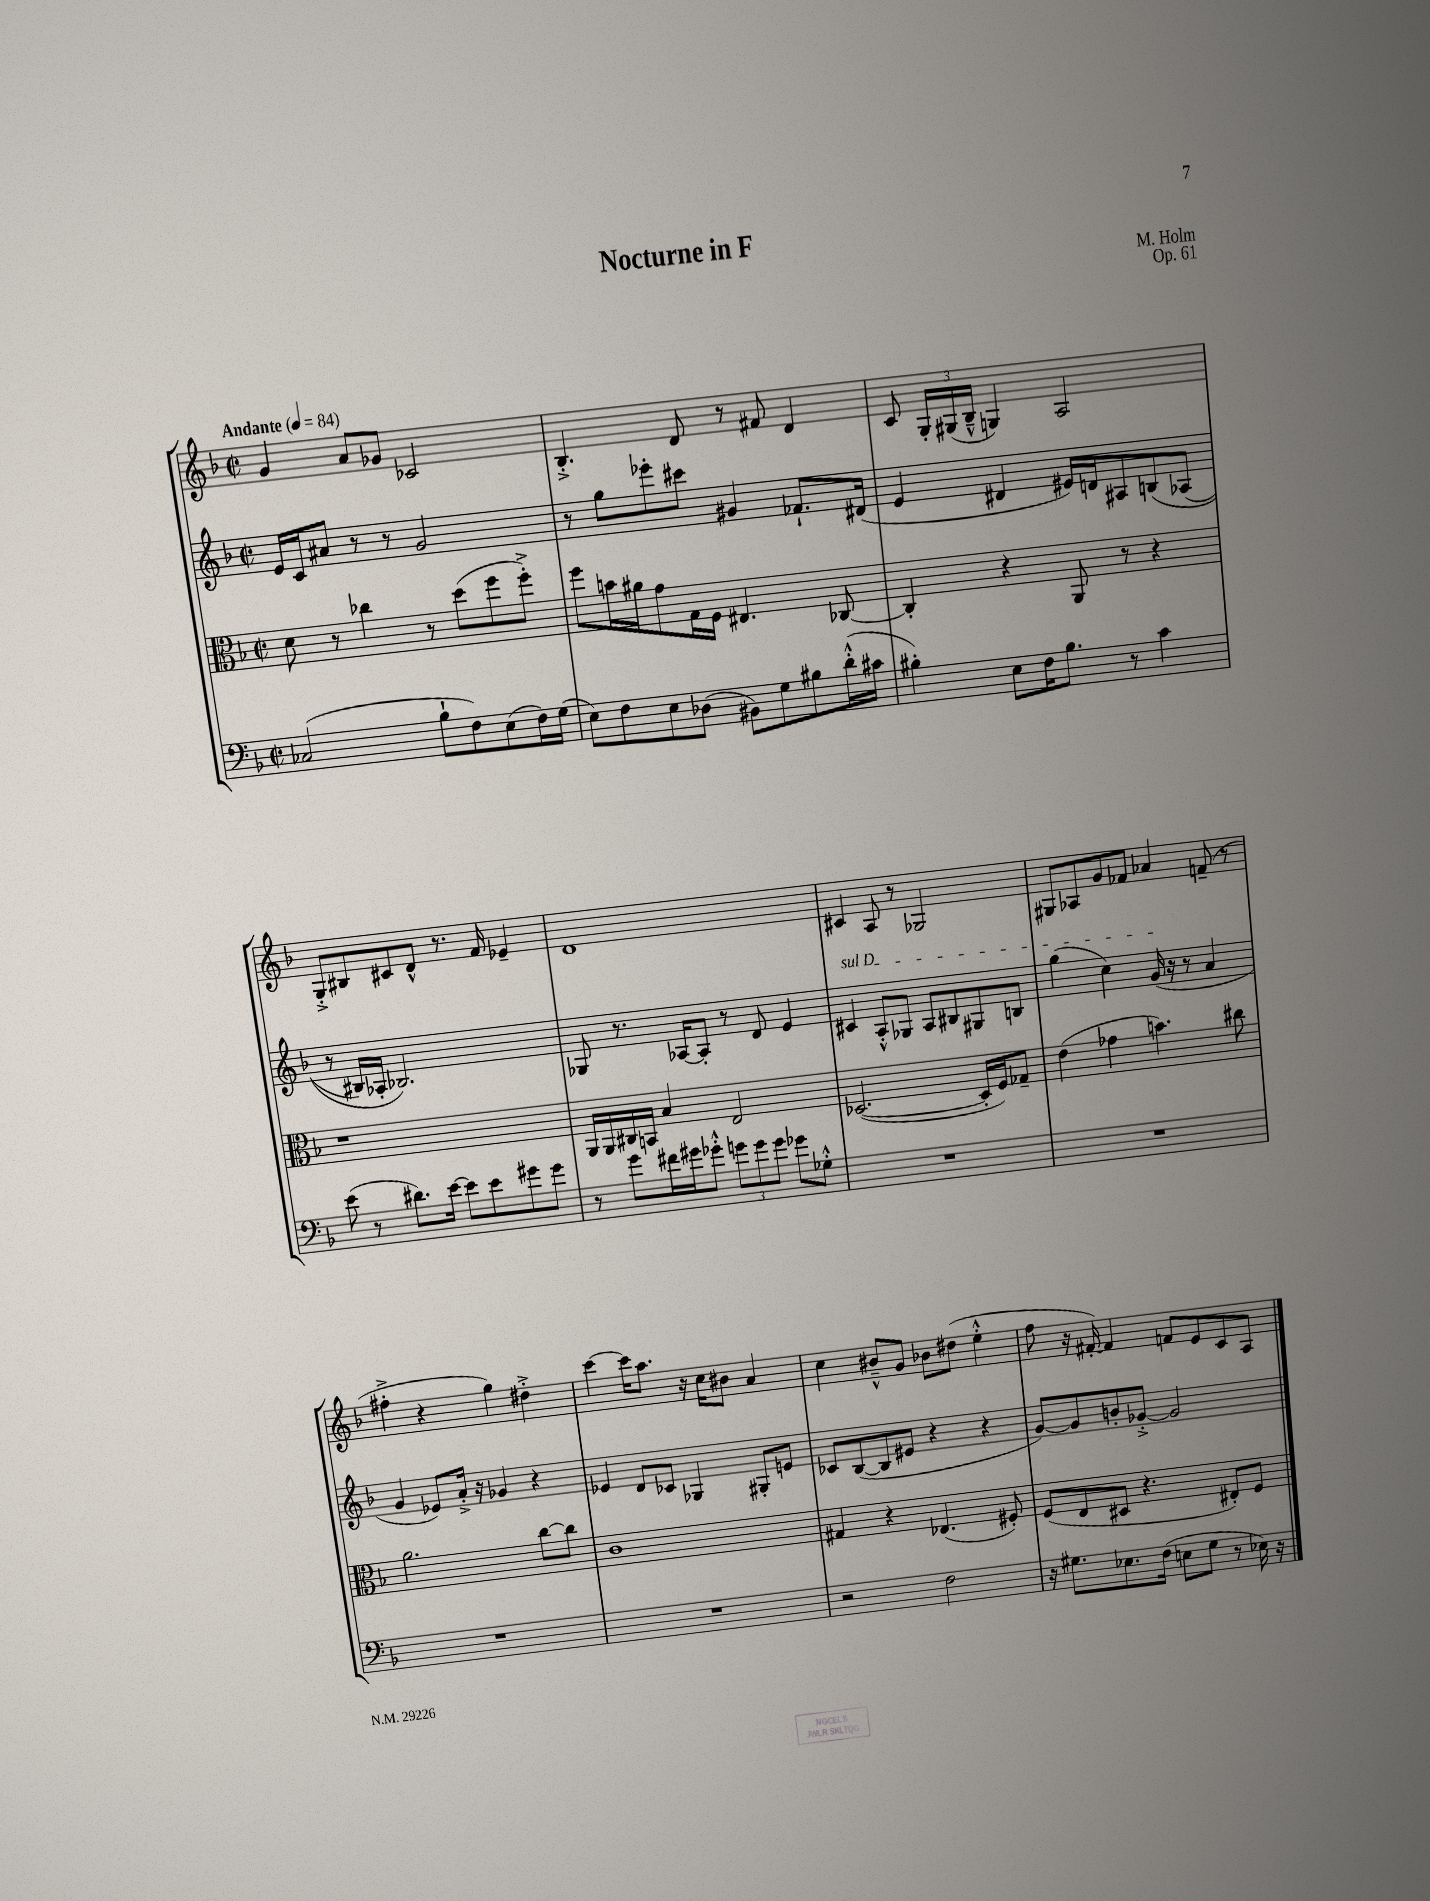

**kern	**kern	**kern	**kern
*staff4	*staff3	*staff2	*staff1
*clefF4	*clefC3	*clefG2	*clefG2
*k[b-]	*k[b-]	*k[b-]	*k[b-]
*M2/2	*M2/2	*M2/2	*M2/2
*met(c|)	*met(c|)	*met(c|)	*met(c|)
*MM84	*MM84	*MM84	*MM84
(2C-	8d	16e	4g
.	.	16c	.
.	8r	8a#	.
.	4cc-	8r	8a
.	.	8r	8g-
8B-`	8r	2g	2c-
8F)	(8dd	.	.
(8E	8ff	.	.
16F)	8ff'^)	.	.
(16G	.	.	.
=	=	=	=
8E)	8ff	8r	4.B-'^
8F	16b	8gg	.
.	16a#	.	.
8E	8g	8eee-'	.
(8D-	16G	8ccc#	8d
.	16F	.	.
8BB#)	4.E#	4g#	8r
8G	.	.	8f#
8B#	.	8.f-`	4d
(16d'^^	[8C-	.	.
16c#	.	(16d#	.
=	=	=	=
4B#')	4C-']	4e	8c
.	.	.	24G'
.	.	.	(24G#
.	.	.	24B-~^^
8E	4r	4d#	4G)
16F	.	.	.
8.B#	.	.	.
.	8AA	16e#)	2A
.	.	16d	.
8r	8r	8A#	.
4c	4r	&(8B	.
.	.	(8A-	.
=	=	=	=
(8e	1r	8r	8G'^
8r	.	16B#)	8B#
.	.	16A-'	.
8.d#)	.	2.B-&)	8c#
.	.	.	8d^^
[16e	.	.	.
8e]	.	.	8.r
8e	.	.	.
.	.	.	16f
8g#	.	.	4e-~
8g#	.	.	.
=	=	=	=
8r	16AA	8G-	1d
.	16AA	.	.
8g	16C#	8.r	.
.	16BB	.	.
16f#	4B-	.	.
16g#	.	[16A-	.
8g-'^^	.	8A-']	.
12g	2E	8r	.
12g	.	.	.
.	.	8d	.
12g	.	.	.
8g-	.	4e	.
8G-'^^	.	.	.
=	=	=	=
1r	([2.D-	4c#	4c#
.	.	8A'^^	8A
.	.	8G-	8r
.	.	8A	2G-
.	.	8B#	.
.	16D-']	8G#	.
.	16F)	.	.
.	8G-~	8B	.
=	=	=	=
1r	(4e	(4gg	8G#
.	.	.	8A-
.	4g-	4cc)	8g
.	.	.	8f-
.	4.b)	(16g	4a-
.	.	16r	.
.	.	8r	.
.	.	4a	(8f~
.	8cc#	.	8r
=	=	=	=
1r	2.a	4g	4ff#'^
.	.	8e-)	4r
.	.	16a'^	.
.	.	16r	.
.	.	4g-	4gg)
.	[8cc	4r	4dd#'^
.	8cc]	.	.
=	=	=	=
1r	1c	4e-	[4ccc
.	.	8d	16ccc]
.	.	.	8.aa
.	.	8c-	.
.	.	4G-	16r
.	.	.	16cc
.	.	.	8b#
.	.	8G#'	4a
.	.	8e	.
=	=	=	=
2r	4G#	8c-	4cc
.	.	([8B-	.
.	4r	8B-]	8b#~^^
.	.	8e#	8g
2F	(4.E-	4r	8b-
.	.	.	(8dd#
.	.	4r	4ee'^^
.	8F#')	.	.
=	=	=	=
16r	(8F	[8g)	8ff
8.G#	.	.	.
.	8E	8g]	16r
.	.	.	[16f#')
8.E-	8D#	8b'	4f#]
.	4.r	[8g-'^	.
(16F	.	.	.
8E	.	2g-]	8f
8G#	.	.	8e
8r	8E#')	.	8c
16E-)	8F	.	8A
16r	.	.	.
==	==	==	==
*-	*-	*-	*-
